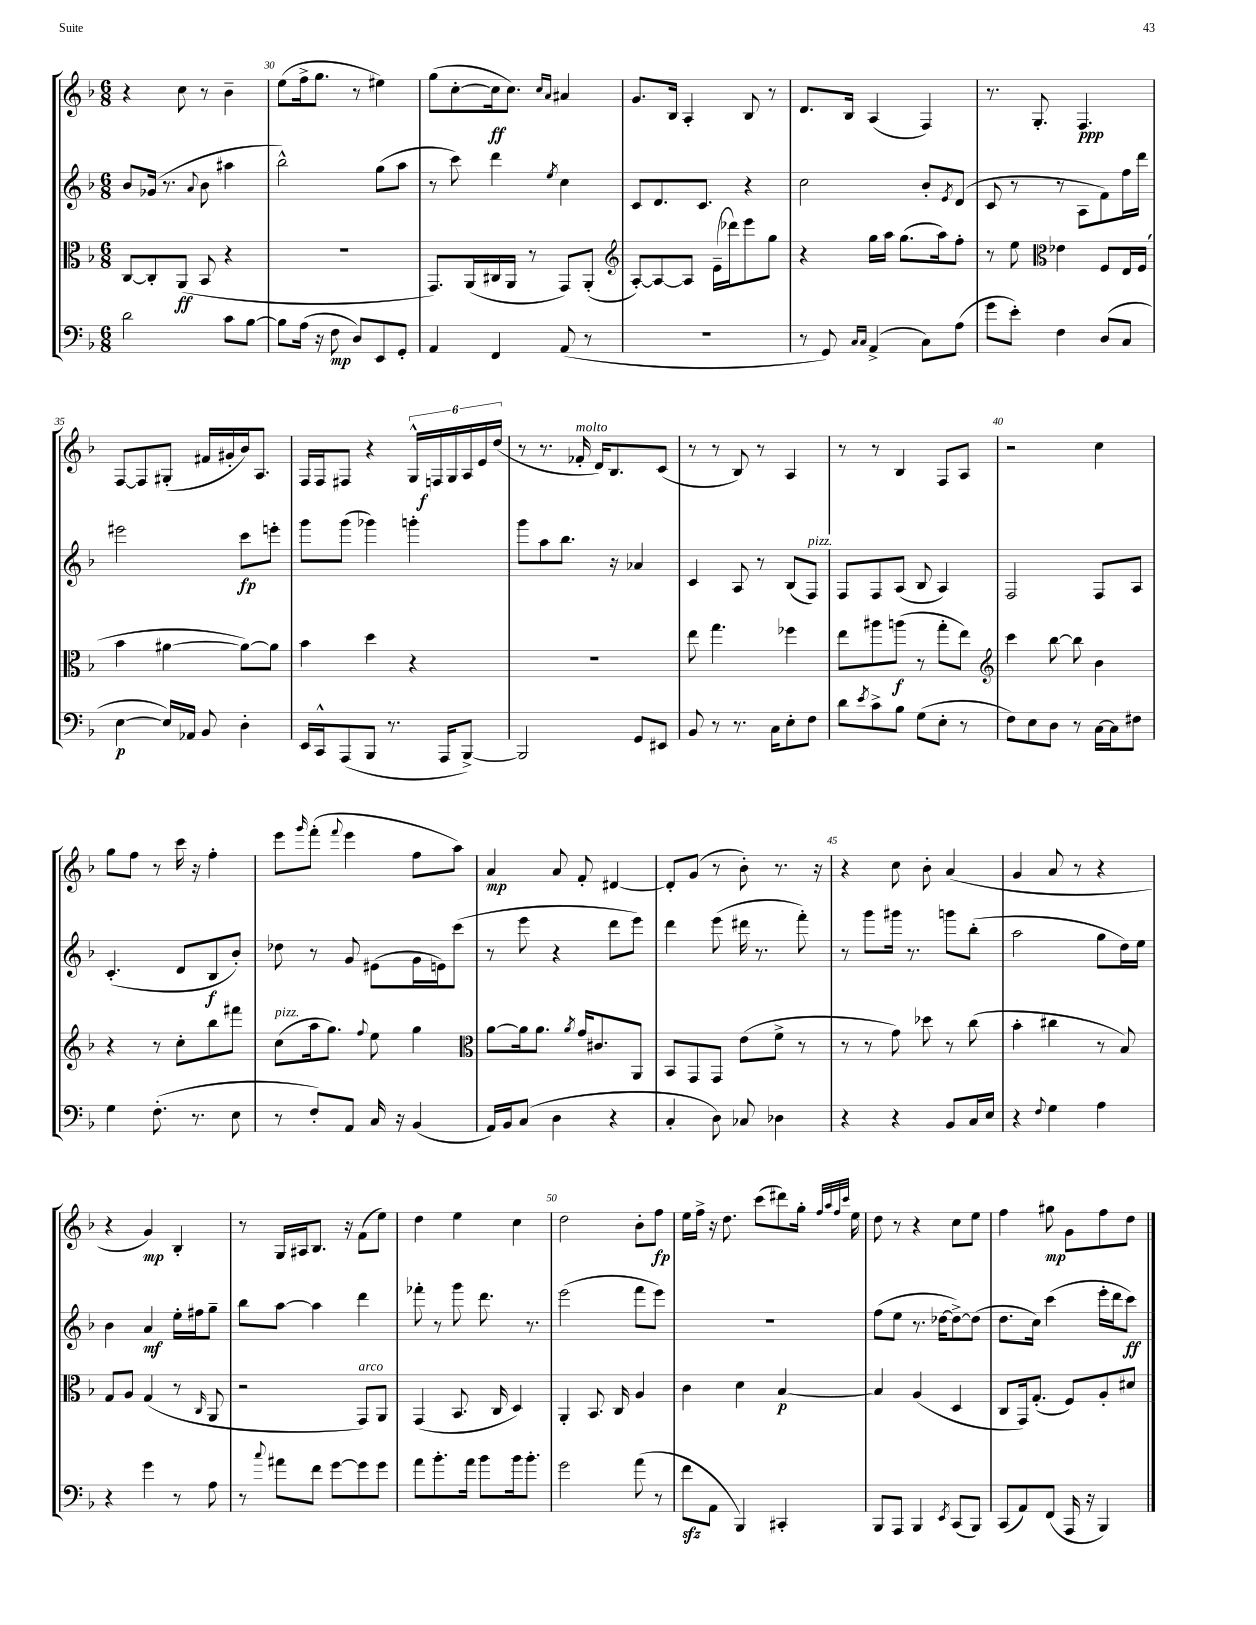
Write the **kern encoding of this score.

**kern	**kern	**kern	**kern
*staff4	*staff3	*staff2	*staff1
*clefF4	*clefC3	*clefG2	*clefG2
*k[b-]	*k[b-]	*k[b-]	*k[b-]
*M6/8	*M6/8	*M6/8	*M6/8
2d\	[8C/L	8b-/L	4r
.	8C'/]	(16g-/Jk	.
.	.	8.r	.
.	(8AA/J	.	8cc\
.	.	8qqa/	.
.	8BB-/	8b-\	8r
8c\L	4r	4aa#\	4b-~\
[8B-\J	.	.	.
=	=	=	=
8B-\]L	2.r	2bb-^^\)	(8ee\L
(16A\Jk	.	.	16ff^\k
16r	.	.	8.gg\J
8F\	.	.	.
8D/L)	.	.	8r
8EE/	.	(8gg\L	4ee#\)
8GG'/J	.	8aa\J	.
=	=	=	=
4AA/	8.GG/L)	8r	(8gg\L
.	.	8ccc\)	[8cc'\
.	(16AA/L	.	.
4FF/	16C#/	4ddd\	16cc\]k
.	16AA/JJ	.	8.cc\J)
.	8r	.	.
.	.	.	16qqcc/LL
.	.	8qee/	16qqa/JJ
(8AA/	8GG/L)	4cc\	4a#/
8r	(8AA'/J	.	.
=	=	=	=
*	*clefG2	*	*
2.r	[8A'/L)	8c/L	8.g/L
.	8A/_	8.d/	.
.	.	.	16B-/Jk
.	8A/]J	.	4A'/
.	.	8.c/J	.
.	(16e~\LL	.	.
.	16ddd-\J)	.	.
.	8eee\	4r	8B-/
.	8gg\J	.	8r
=	=	=	=
8r	4r	2cc\	8.d/L
8GG/)	.	.	.
.	.	.	16B-/Jk
16qqC/LL	.	.	.
16qqC/JJ	.	.	.
(4AA^/	16gg\LL	.	(4A/
.	16aa\JJ	.	.
.	(8.gg\L	.	.
8C\L)	.	8b-'/L	4F/)
.	16aa\k)	.	.
.	.	8qe/	.
(8A\J	8ff'\J	(8d/J	.
=	=	=	=
8g\L	8r	8c/	8.r
8e'\J)	8ee\	8r	.
.	.	.	8.G'/
*	*clefC3	*	*
4F\	4e-\	8r	.
.	.	8A\L	4.F/
(8D/L	8F/L	8f\)	.
8C/J	16E/L	16ff\L	.
.	(16F/JJ	16ddd\JJ	.
=	=	=	=
[4E\	4b-\	2eee#\	[8F/L
.	.	.	8F/]
16E/]LL)	[4a#\	.	(8G#'/J
16AA-/JJ	.	.	.
8BB-/	.	.	16f#/LL
.	.	.	16g#'/
4D'\	8a#\_L)	8ccc\L	16b-/J)
.	.	.	8.A/J
.	8a#\]J	8eee'\J	.
=	=	=	=
16EE/LL	4b-\	8ggg\L	16F/LL
16CC^^/J	.	.	16F/J
(8AAA/	.	(8ggg\J	8F#/J
8BBB-/J	4dd\	4ggg-\)	4r
8.r	.	.	.
.	4r	4ggg'\	24G^^/LL
.	.	.	24F/
16AAA/LK	.	.	.
.	.	.	24G/
[8BBB-^/J)	.	.	24A/
.	.	.	24e/
.	.	.	(24dd/JJ
=	=	=	=
2BBB-/]	2.r	8ggg\L	8r
.	.	8aa\	8.r
.	.	8.bb-\J	.
.	.	.	16f-'/
.	.	.	16d/LK)
.	.	16r	8.B-/
8GG/L	.	4a-/	.
8EE#/J	.	.	(8c/J
=	=	=	=
8BB-/	8ee\	4c/	8r
8r	4.gg\	.	8r
8.r	.	8A/	8B-/)
.	.	8r	8r
16C\LK	.	.	.
8E'\	4ff-\	(8B-/L	4A/
8F\J	.	8F/J)	.
=	=	=	=
8d\L	8ee\L	8F/L	8r
8qe/	.	.	.
8c^\	8aa#\	8F/	8r
8B-\J	(8aa\J	(8A/J	4B-/
(8G\L	8r	8B-/	.
8E'\J	8gg'\L	4A/)	8F/L
8r	8ee\J)	.	8A/J
=	=	=	=
*	*clefG2	*	*
8F\L)	4ccc\	2F/	2r
8E\	.	.	.
8D\J	[8bb-\	.	.
8r	8bb-\]	.	.
[16C\LL	4b-\	8F/L	4cc\
16C\]J	.	.	.
8F#\J	.	8A/J	.
=	=	=	=
4G\	4r	(4.c'/	8gg\L
.	.	.	8ff\J
(8.F'\	8r	.	8r
.	8cc'\L	8d/L	16ccc\
8.r	.	.	16r
.	8bb-\	8B-/	4ff'\
8E\	8fff#\J	8b-'/J)	.
=	=	=	=
8r	(8cc\L	8dd-\	8eee\L
.	.	.	16qqggg/
8F'/L)	16aa\k	8r	(8fff'\J
.	8.gg\J)	.	.
.	.	.	8qqfff/
8AA/J	.	8g/	4eee\
.	8qqff/	.	.
16C/	8ee\	(8e#\L	.
16r	.	.	.
(4BB-/	4gg\	16g\L	8ff\L
.	.	16e\J)	.
.	.	(8ccc\J	8aa\J)
=	=	=	=
*	*clefC3	*	*
16AA/LL)	[8a\L	8r	4a/
16BB-/J	.	.	.
(8C/J	16a\]k	8eee\	.
.	8.a\J	.	.
4D\	.	4r	8a/
.	8qa/	.	.
.	16g/LK	.	8f'/
.	8.c#/	.	.
4r	.	8ddd\L	[4d#/
.	8AA/J	8eee\J)	.
=	=	=	=
4C'/	8BB-/L	4ddd\	8d#'/]L
.	8GG/	.	(8g/J
8D\)	8GG/J	(8eee\	8r
8C-/	(8e\L	16ddd#\	8b-'\)
.	.	8.r	.
4D-\	8f^\J	.	8.r
.	8r	8fff'\)	.
.	.	.	16r
=	=	=	=
4r	8r	8r	4r
.	8r	8ggg\L	.
4r	8g\)	16ggg#\Jk	8cc\
.	.	8.r	.
.	8dd-\	.	8b-'\
8BB-/L	8r	8ggg\L	(4a/
16C/L	(8cc\	(8bb-'\J	.
16E/JJ	.	.	.
=	=	=	=
4r	4b-'\	2aa\	4g/
8qqF/	.	.	.
4G\	4cc#\	.	8a/
.	.	.	8r
4A\	8r	8gg\L	4r
.	8B-/)	16dd\L)	.
.	.	16ee\JJ	.
=	=	=	=
4r	8G/L	4b-\	4r
.	8A/J	.	.
4g\	(4G/	4a/	4g/)
8r	8r	16ee'\LL	4B-'/
.	.	16ff#\J	.
.	16qqC/	.	.
8A\	8AA/	8gg~\J	.
=	=	=	=
8r	2r	8bb-\L	8r
8qqcc/	.	.	.
8a#\L	.	[8aa\J	16G/LL
.	.	.	16A#/J
8f\J	.	4aa\]	8.B-/J
[8g\L	.	.	.
.	.	.	16r
8g\]	8GG/L)	4ddd\	(8f\L
8g\J	8AA/J	.	8ee\J)
=	=	=	=
8a\L	(4GG/	8fff-'\	4dd\
8.b-'\	.	8r	.
.	8.BB-/	8ggg\	4ee\
16a\Jk	.	.	.
8b-\L	.	8.ddd\	.
.	16C/	.	.
16b-\k	4D/)	.	4cc\
8.b-'\J	.	8.r	.
=	=	=	=
2g\	4AA'/	(2eee\	2dd\
.	8.BB-/	.	.
.	16C/	.	.
(8a\	4A/	8fff\L	8b-'\L
8r	.	8eee\J)	8ff\J
=	=	=	=
8f\L	4c\	2.r	16ee\LL
.	.	.	16ff^\JJ
8AA\J	.	.	16r
.	.	.	8.dd\
4BBB-/)	4d\	.	.
.	.	.	(8ccc\L
4CC#'/	[4B-/	.	8ddd#\)
.	.	.	16gg'\Jk
.	.	.	32qqff/LLL
.	.	.	32qqaa/
.	.	.	32qqff/
.	.	.	32qqccc/JJJ
.	.	.	16ee\
=	=	=	=
8BBB-/L	4B-/]	(8ff\L	8dd\
8AAA/J	.	8ee\J	8r
4BBB-/	(4A/	8.r	4r
.	.	[16dd-\LK	.
8qEE/	.	.	.
(8CC/L	4D/	8dd-^\_)	8cc\L
8BBB-/J)	.	(8dd-\]J	8ee\J
=	=	=	=
(8CC/L	8C/L	8.dd\L	4ff\
8AA/)	16GG/k)	.	.
.	(8.G'/J	16cc\Jk)	.
(8FF/J	.	(4ccc\	8gg#\
16AAA/	8F/L)	.	8g\L
16r	.	.	.
4BBB-/)	8A'/	16eee'\LL	8ff\
.	.	16ddd\J	.
.	8d#/J	8ccc\J)	8dd\J
==	==	==	==
*-	*-	*-	*-
